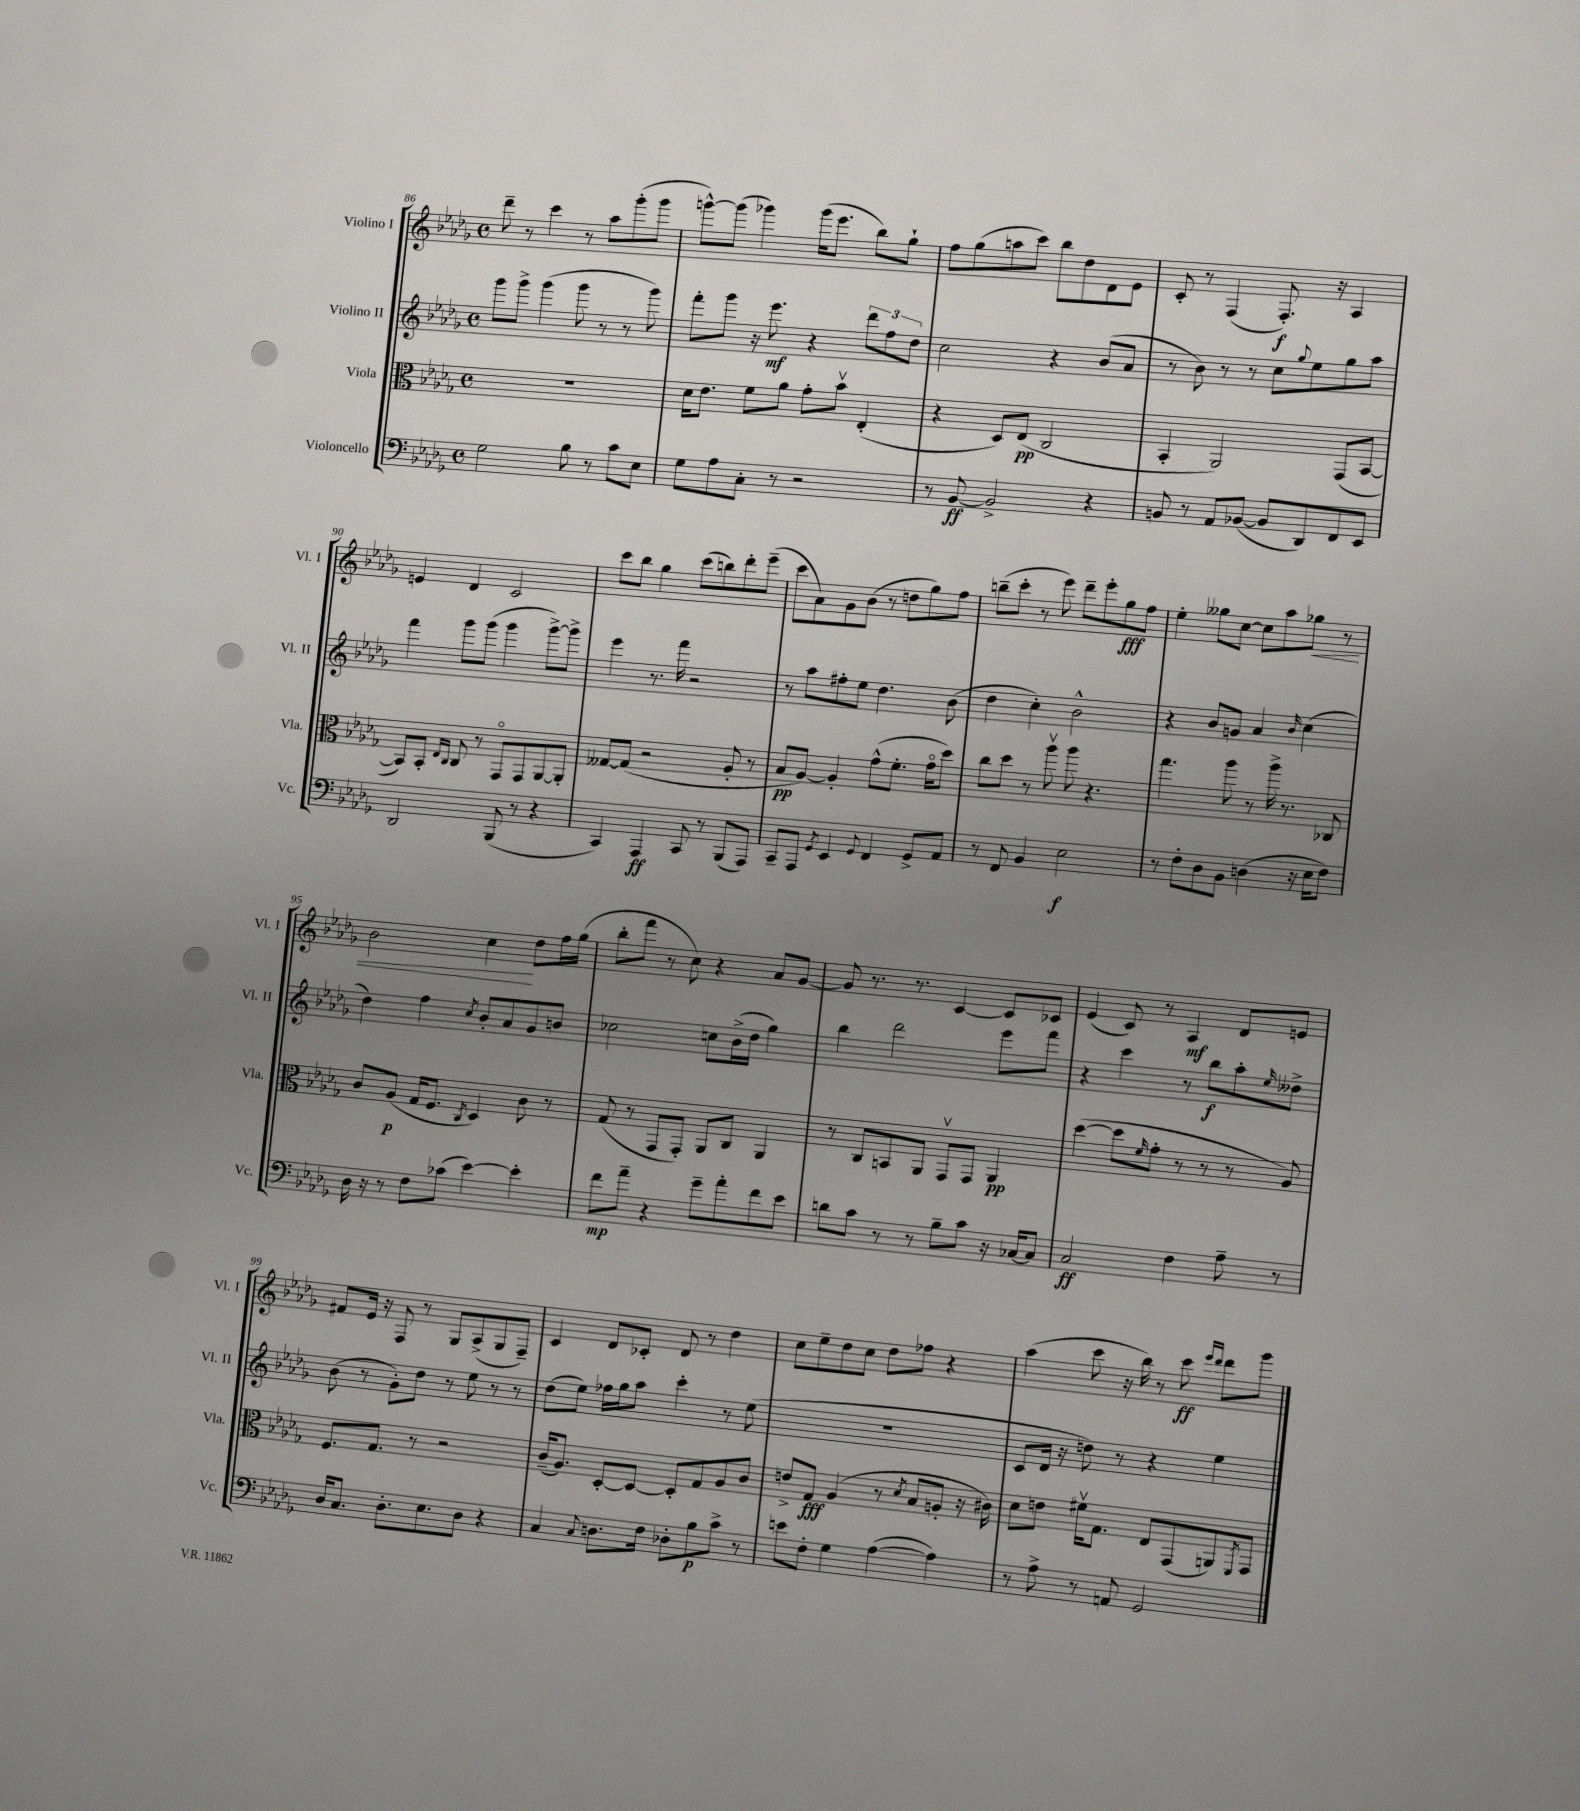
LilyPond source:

<<
\new StaffGroup <<
\new Staff = "s0" \with { instrumentName = "Violino I" shortInstrumentName = "Vl. I" } {
    \clef treble \key des \major \defaultTimeSignature \time 4/4
    des'''8-- r8 c'''4 r8 aes''8 ges'''8-.( ges'''8 |
    g'''8~-^) g'''8( ges'''4) ges'''16( ees'''8. bes''8) ges''8-! |
    f''8 ges''8( a''8 c'''8) bes''8 des''8 des'8 ees'8 |
    c'8-. r8 f4( f8.-.\f) r16 aes4 |
    e'4 des'4 c'2 |
    c'''8 bes''8 ges''4 c'''8( b''8) des'''8-. ees'''8--( |
    c'''8 aes'8) ges'8 bes'8( r8 d''8 ges''8) f''8 |
    b''8--( c'''8-. r8 ees'''8) des'''8-- ees'''8-. ges''8\fff f''8 |
    ees''4-. geses''8 c''8~ c''8 aes''8 ges''8\< r8 |
    bes'2 c''4\! des''8 f''16 ges''16( |
    bes''8-. f'''8 r8 c''8) r4 aes'8 ges'8~ |
    ges'8 r8. r8. c'4~ c'8 ces'8 |
    ees'4( c'8) r8 aes4\mf des'8 e'8 |
    fis'8 ees'16 r16 f8 r8 ges8 aes8->( ges8 f8--) |
    c'4 des'8 ces'8-. des'8 r8 des''4 |
    c''8 ees''8-- des''8 c''8 des''8 fes''8 r4 |
    aes''4( c'''8 r16 bes''16) r8 c'''8\ff \grace { ees'''16 des'''16 } des'''8 ges'''8 \bar "|." |
}
\new Staff = "s1" \with { instrumentName = "Violino II" shortInstrumentName = "Vl. II" } {
    \clef treble \key des \major \defaultTimeSignature \time 4/4
    ges'''8 ges'''8-> ges'''4( ges'''8 r8 r8 ges'''8) |
    f'''8-. ges'''8 r16 ees'''8.\mf r4 \tuplet 3/2 { des'''8 f''8 des''8 } |
    c''2 r4 bes'8( aes'8 |
    r8 bes'8) r8 r8 c''8 \appoggiatura { ges''8 } ees''8 ges''8 aes''8 |
    f'''4 ges'''8 ges'''8( ges'''4 ges'''8~->) ges'''8-> |
    ees'''4 r8. f'''16 r2 |
    r8 aes''8 fis''8-. ees''8 des''4. bes'8( |
    des''4 c''4-.) bes'2-^ |
    r4 bes'8 g'8 aes'4 \grace { bes'16 } c''4( |
    des''4) f''4 \acciaccatura { c''8 } bes'8-. aes'8 ges'8 b'8 |
    ces''2 c''8 bes'16->( des''16 ges''4) |
    bes''4 des'''2 ees'''8 f'''8 |
    r4 c'''4 r8 bes''8\f aes''8-. \grace { ees''16 } deses''8-> |
    bes'8( r8 ges'8-.) des''8 r8 ees''8 r8 r8 |
    des''8( ees''8) fes''16 ges''16 aes''8 c'''4-. r8 ees''8( |
    R1 |
    c'8 des'16 r16 d''8) r8 r4 ees''4 \bar "|." |
}
\new Staff = "s2" \with { instrumentName = "Viola" shortInstrumentName = "Vla." } {
    \clef alto \key des \major \defaultTimeSignature \time 4/4
    R1 |
    des'16 ees'8. f'8 aes'8 ges'8-. bes'8\upbow ees4-.( |
    r4 des8) ees8\pp( c2 |
    bes,4-. aes,2) ges,8( bes,8~ |
    bes,8) bes,8-. \grace { ees16 c16 } c8 r8 ges,8\flageolet ges,8 aes,8~ aes,8-. |
    geses8~ geses8( r2 aes8-. r8 |
    bes8\pp aes8~) aes4-. ges'8-^( f'8.-. ges'16\flageolet des''8) |
    c''8 des''8 r8 aes''8\upbow aes''8 r4. |
    ges''4. aes''8 r8 aes''16-> r8. ces8 |
    c'8 aes8\p( ges16 f8. \acciaccatura { c8 } des4) c'8 r8 |
    ges8( r8 ges,8 ges,8-.) aes,8 c8 aes,4 |
    r8 c8 b,8 aes,8 ges,8\upbow ges,8 aes,4\pp |
    des''4~( des''8 \grace { f'16 } ges'8-. r8 r8 r8 aes8) |
    f8. ges8. r8 r2 |
    c'16--( aes8.) des8~-. des8~ des8-. ges8 aes8 c'8 |
    e'8-> ges8\fff aes4( r8 \acciaccatura { des'8 } bes8 a8-. r16 cis'16) |
    des'8 e'8 fis'16\upbow ges8. ees8 ges,8( a,8) \acciaccatura { f,8 } ges,8 \bar "|." |
}
\new Staff = "s3" \with { instrumentName = "Violoncello" shortInstrumentName = "Vc." } {
    \clef bass \key des \major \defaultTimeSignature \time 4/4
    ges2 bes8 r8 c'8 ees8 |
    ges8 aes8 c8-. r8 r2 |
    r8 bes,8~\ff bes,2-> r4 |
    b,8 r8 aes,8 bes,8~( bes,8 des,8) f,8 ees,8 |
    des,2 bes,,8( r8 r4 |
    c,4) aes,,4\ff c,8 r8 bes,,8( aes,,8) |
    c,8-- aes,,8 \acciaccatura { ges,8 } ees,4 \appoggiatura { ges,8 } f,4 ges,8-> aes,8 |
    r8 f,8 bes,4 ees2\f |
    r8 f8-. des8 bes,8 d4( r16 ees16 f8) |
    des16 r16 r8 f8 ces'8( ees'4~) ees'4-. |
    f'8\mp aes'8-- r4 ges'8-- aes'8-. f'8 ees'8 |
    d'8 c'8 r8 r8 bes8-- c'8 r16 ces16~ ces8 |
    c2\ff f4 aes8-- r8 |
    des16 c8. des8.-. ees8. des8 r4 |
    c4 \appoggiatura { c8 } d8. f16 des8-. bes8\p c'8-> r8 |
    e'8 f8-. ges4 aes4~( aes4) |
    r8 aes8-> r8 a,8 ges,2 \bar "|." |
}
>>
>>
\layout { \context { \Score currentBarNumber = #86 } }
